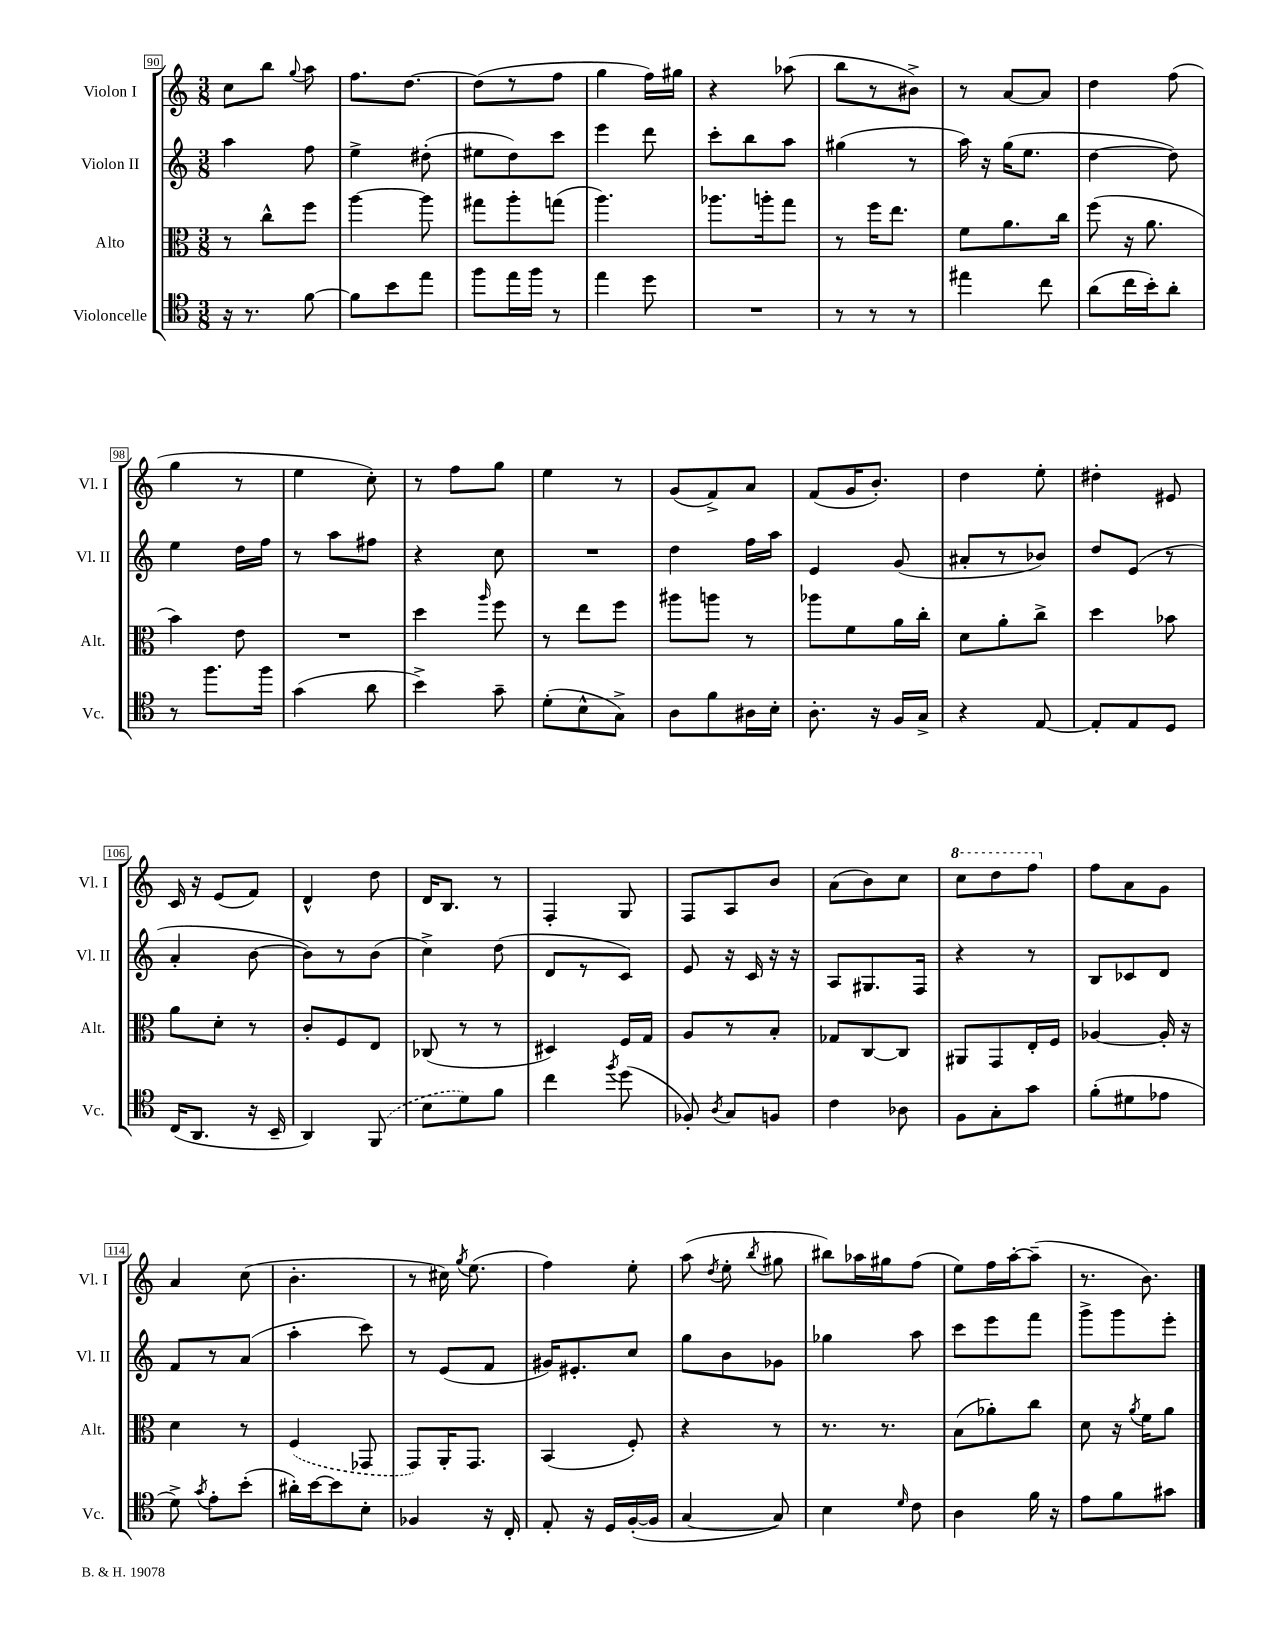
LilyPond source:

<<
\new StaffGroup <<
\new Staff = "s0" \with { instrumentName = "Violon I" shortInstrumentName = "Vl. I" } {
    \clef treble \key c \major \numericTimeSignature \time 3/8
    \autoBeamOff c''8[ b''8] \appoggiatura { g''8 } a''8 |
    f''8.[ d''8.]~ |
    d''8[( r8 f''8] |
    g''4 f''16[) gis''16] |
    r4 aes''8( |
    b''8[ r8 bis'8]->) |
    r8 a'8[~ a'8] |
    d''4 f''8( |
    g''4 r8 |
    e''4 c''8-.) |
    r8 f''8[ g''8] |
    e''4 r8 |
    g'8[( f'8->) a'8] |
    f'8[( g'16 b'8.]-.) |
    d''4 e''8-. |
    dis''4-. eis'8 |
    c'16 r16 e'8[( f'8]) |
    d'4-^ d''8 |
    d'16[ b8.] r8 |
    f4-. g8 |
    f8[ a8 b'8] |
    a'8[( b'8) c''8] |
    \ottava #1 c'''8[ d'''8 f'''8] \ottava #0 |
    f''8[ a'8 g'8] |
    a'4 c''8( |
    b'4.-. |
    r8 cis''16) \acciaccatura { g''8 } e''8.( |
    f''4) e''8-. |
    a''8( \acciaccatura { d''8 } e''8-. \acciaccatura { b''8 } gis''8 |
    bis''8[) aes''16 gis''16 f''8]( |
    e''8[) f''16 a''16~-. a''8]--( |
    r8. b'8.) \bar "|." |
}
\new Staff = "s1" \with { instrumentName = "Violon II" shortInstrumentName = "Vl. II" } {
    \clef treble \key c \major \numericTimeSignature \time 3/8
    \autoBeamOff a''4 f''8 |
    e''4-> dis''8-.( |
    eis''8[ d''8) c'''8] |
    e'''4 d'''8 |
    c'''8[-. b''8 a''8] |
    gis''4( r8 |
    a''16) r16 g''16[( e''8.] |
    d''4~ d''8) |
    e''4 d''16[ f''16] |
    r8 a''8[ fis''8] |
    r4 c''8 |
    R4. |
    d''4 f''16[ a''16] |
    e'4 g'8( |
    ais'8[-. r8 bes'8]) |
    d''8[ e'8]( r8 |
    a'4-. b'8~ |
    b'8[) r8 b'8]( |
    c''4->) d''8( |
    d'8[ r8 c'8]) |
    e'8 r16 c'16 r16 r16 |
    a8[ gis8. f16] |
    r4 r8 |
    b8[ ces'8 d'8] |
    f'8[ r8 a'8]( |
    a''4-. c'''8) |
    r8 e'8[( f'8] |
    gis'16[) eis'8.-. c''8] |
    g''8[ b'8 ges'8] |
    ges''4 a''8 |
    c'''8[ e'''8 f'''8] |
    g'''8[-> g'''8 e'''8]-. \bar "|." |
}
\new Staff = "s2" \with { instrumentName = "Alto" shortInstrumentName = "Alt." } {
    \clef alto \key c \major \numericTimeSignature \time 3/8
    \autoBeamOff r8 c''8[-^ f''8] |
    a''4~ a''8 |
    gis''8[ a''8-. g''8]( |
    a''4.) |
    aes''8.[ a''16-. g''8] |
    r8 f''16[ e''8.] |
    f'8[ a'8. c''16] |
    f''8( r16 a'8. |
    b'4) e'8 |
    R4. |
    d''4 \grace { a''16 } f''8 |
    r8 e''8[ f''8] |
    ais''8[ a''8] r8 |
    aes''8[ f'8 a'16 c''16]-. |
    d'8[ a'8-. c''8]-> |
    d''4 bes'8 |
    a'8[ d'8]-. r8 |
    c'8[-. f8 e8] |
    ces8( r8 r8 |
    dis4) f16[ g16] |
    a8[ r8 b8]-. |
    ges8[ c8~ c8] |
    ais,8[ g,8 e16-. f16] |
    aes4~ aes16-. r16 |
    d'4 r8 |
    \once \slurDashed f4( ges,8 |
    g,8[) a,16-. g,8.] |
    b,4( f8-.) |
    r4 r8 |
    r8. r8. |
    b8[( aes'8-.) c''8] |
    d'8 r16 \acciaccatura { a'8 } f'16[ a'8] \bar "|." |
}
\new Staff = "s3" \with { instrumentName = "Violoncelle" shortInstrumentName = "Vc." } {
    \clef tenor \key c \major \numericTimeSignature \time 3/8
    \autoBeamOff r16 r8. f'8~ |
    f'8[ b'8 e''8] |
    f''8[ e''16 f''16] r8 |
    e''4 d''8 |
    R4. |
    r8 r8 r8 |
    eis''4 c''8 |
    a'8[( c''16 b'16-.) a'8]-. |
    r8 f''8.[ f''16] |
    g'4( a'8 |
    b'4->) g'8-- |
    d'8[-.( b8-^ g8]->) |
    a8[ f'8 ais16 b16]-. |
    a8.-. r16 f16[ g16]-> |
    r4 e8~ |
    e8[-. e8 d8] |
    c16[( a,8.] r16 b,16-- |
    a,4) \once \slurDashed f,8( |
    b8[ d'8) f'8] |
    c''4 \acciaccatura { f''8 } d''8( |
    fes8-.) \acciaccatura { a8 } g8[ f8] |
    c'4 aes8 |
    f8[ g8-. g'8] |
    f'8[-.( dis'8 ees'8] |
    d'8->) \acciaccatura { g'8 } e'8[-. b'8]-.( |
    ais'16[-.) b'16~ b'8 b8]-. |
    fes4 r16 c16-. |
    e8-. r16 d16[ f16~-.( f16] |
    g4~ g8) |
    b4 \grace { d'16 } c'8 |
    a4 f'16 r16 |
    e'8[ f'8 gis'8] \bar "|." |
}
>>
>>
\layout { \context { \Score currentBarNumber = #90 \override BarNumber.stencil = #(make-stencil-boxer 0.1 0.3 ly:text-interface::print) } }
